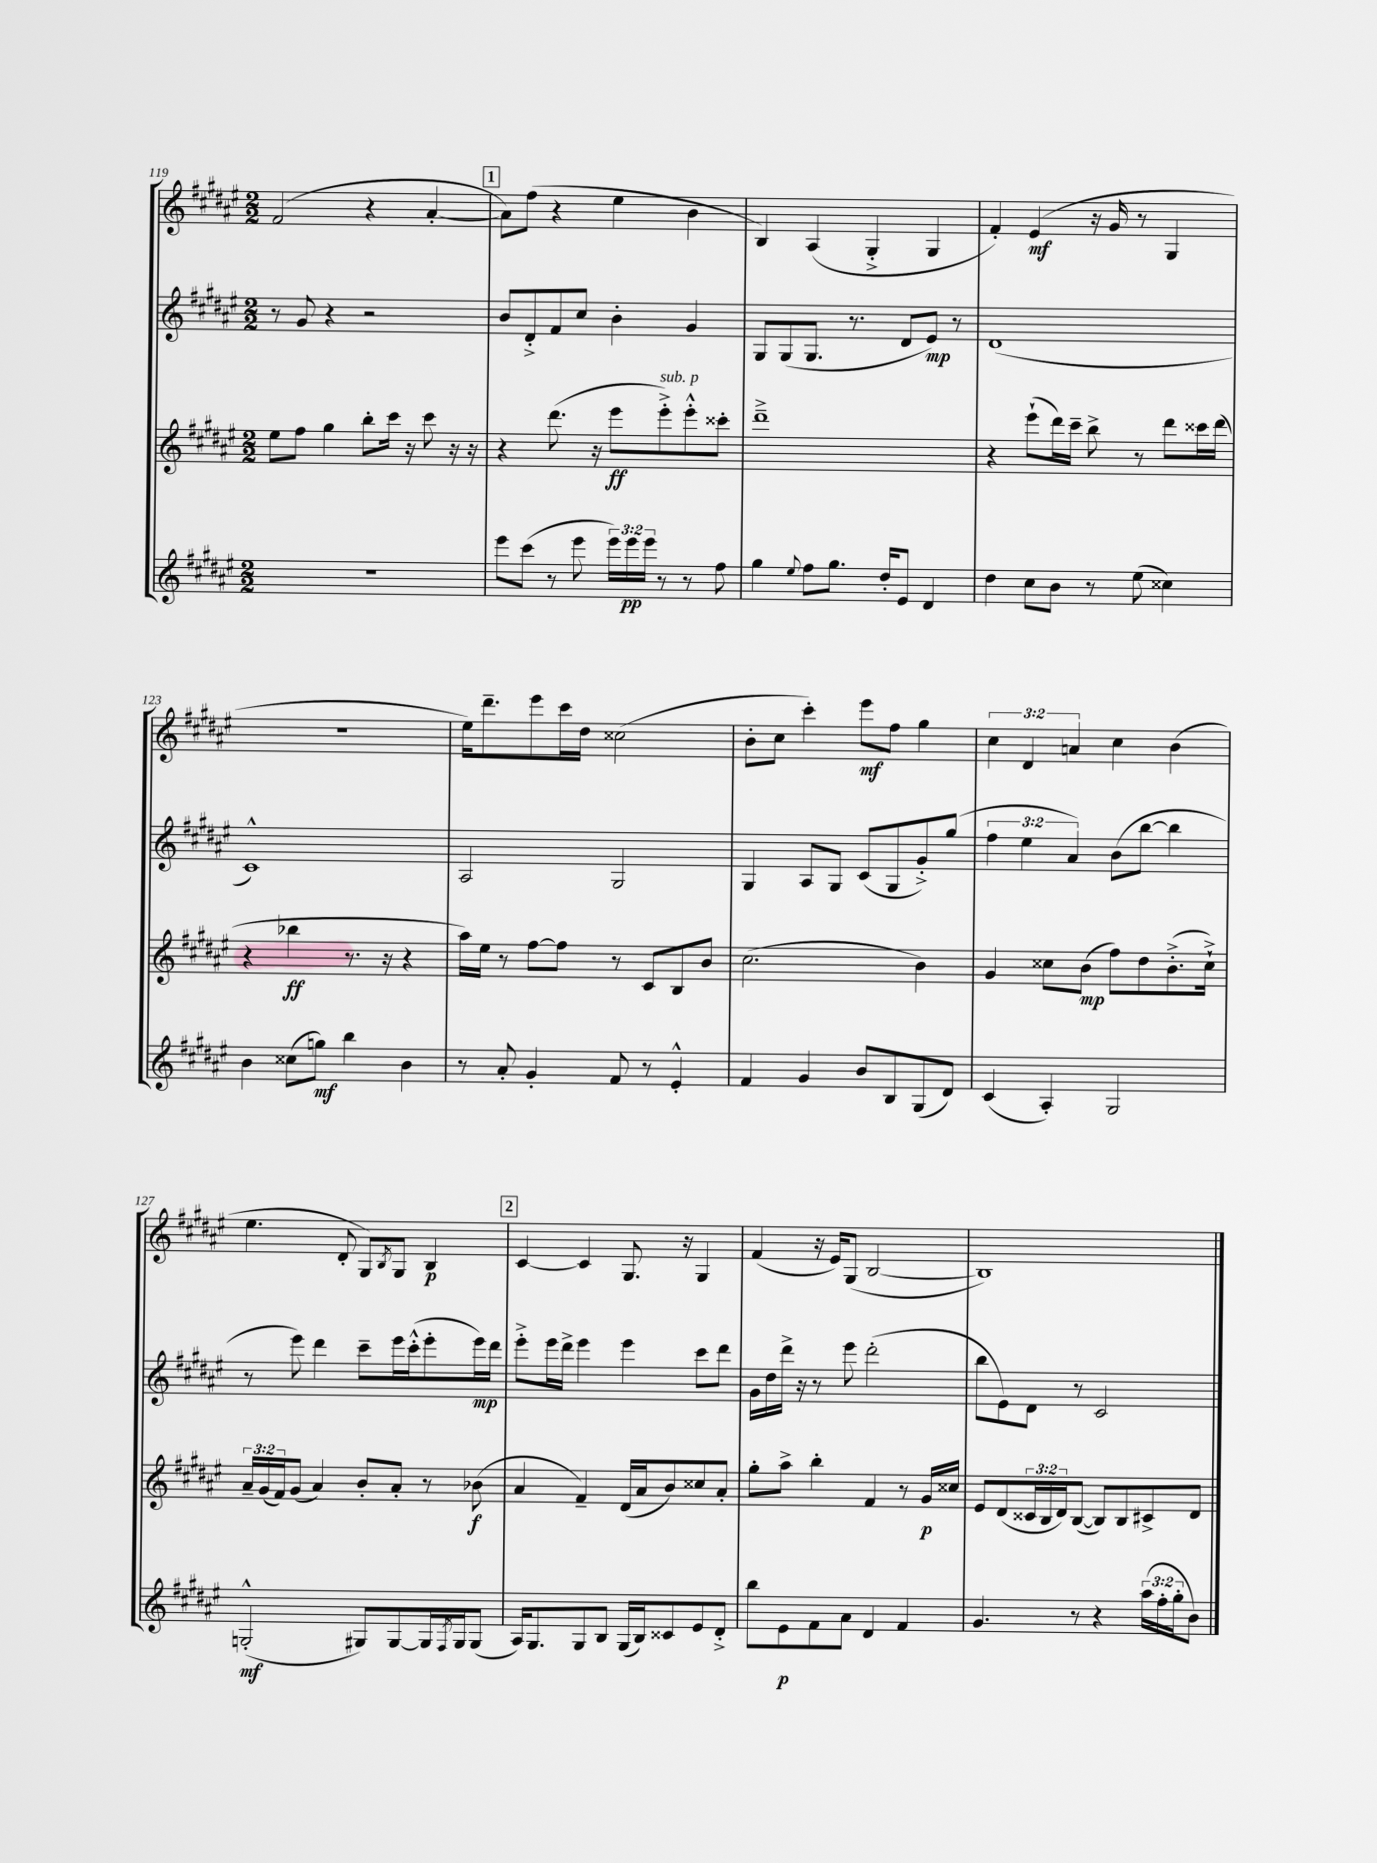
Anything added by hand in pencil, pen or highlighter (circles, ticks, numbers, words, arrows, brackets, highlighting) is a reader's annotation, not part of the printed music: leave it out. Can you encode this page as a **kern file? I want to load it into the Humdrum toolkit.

**kern	**dynam	**kern	**dynam	**kern	**dynam	**kern	**dynam
*part4	*part4	*part3	*part3	*part2	*part2	*part1	*part1
*staff4	*staff4	*staff3	*staff3	*staff2	*staff2	*staff1	*staff1
*clefG2	*	*clefG2	*	*clefG2	*	*clefG2	*
*k[f#c#g#d#a#e#]	*	*k[f#c#g#d#a#e#]	*	*k[f#c#g#d#a#e#]	*	*k[f#c#g#d#a#e#]	*
*M2/2	*	*M2/2	*	*M2/2	*	*M2/2	*
=119	=119	=119	=119	=119	=119	=119	=119
1r	.	8ee#\L	.	8r	.	(2f#/	.
.	.	8ff#\J	.	8g#/	.	.	.
.	.	4gg#\	.	4r	.	.	.
.	.	8bb'\L	.	2r	.	4r	.
.	.	16ccc#\Jk	.	.	.	.	.
.	.	16r	.	.	.	.	.
.	.	8ccc#\	.	.	.	[4a#'/	.
.	.	16r	.	.	.	.	.
.	.	16r	.	.	.	.	.
!!LO:REH:place=s1:t=1
=120	=120	=120	=120	=120	=120	=120	=120
8eee#\L	.	4r	.	8b/L	.	8a#\L])	.
(8ccc#\J	.	.	.	8d#'^/	.	(8ff#\J	.
8r	.	(8.ddd#\	.	8f#/	.	4r	.
8eee#\	.	.	.	8cc#/J	.	.	.
.	.	16r	.	.	.	.	.
24eee#\LL)	.	8eee#\L	ff	4b'\	.	4ee#\	.
24eee#\	pp	.	.	.	.	.	.
24eee#\JJ	.	.	.	.	.	.	.
!	!	!LO:TX:a:i:t=sub. p	!	!	!	!	!
8r	.	8eee#'^\)	.	.	.	.	.
8r	.	8eee#'^^\	.	4g#/	.	4b\	.
8ff#\	.	8ccc##X'\J	.	.	.	.	.
=121	=121	=121	=121	=121	=121	=121	=121
4gg#\	.	1ddd#~^	.	8G#/L	.	4B/)	.
.	.	.	.	(8G#/	.	.	.
8qqee#/	.	.	.	.	.	.	.
8ff#\L	.	.	.	8.G#/J	.	(4A#/	.
8.gg#\J	.	.	.	.	.	.	.
.	.	.	.	8.r	.	.	.
.	.	.	.	.	.	4G#'^/	.
16dd#'/KL	.	.	.	.	.	.	.
8e#/J	.	.	.	8d#/L	.	.	.
4d#/	.	.	.	8e#/J)	mp	4G#/	.
.	.	.	.	8r	.	.	.
=122	=122	=122	=122	=122	=122	=122	=122
4dd#\	.	4r	.	(1d#	.	4f#'/)	.
8cc#\L	.	(8eee#`\L	.	.	.	(4e#/	mf
8b\J	.	16ddd#\L)	.	.	.	.	.
.	.	16ccc#~\JJ	.	.	.	.	.
8r	.	8bb^\	.	.	.	16r	.
.	.	.	.	.	.	16g#/	.
(8ee#\	.	8r	.	.	.	8r	.
4cc##X\)	.	8ddd#\L	.	.	.	4G#/	.
.	.	16ccc##X\L	.	.	.	.	.
.	.	(16ddd#\JJ	.	.	.	.	.
!!LO:LB:g=z
=123	=123	=123	=123	=123	=123	=123	=123
4b\	.	4r	.	1c#^^)	.	1r	.
(8cc##X\L	.	4bb-X\	ff	.	.	.	.
8ggn\J)	mf	.	.	.	.	.	.
4bb\	.	8.r	.	.	.	.	.
.	.	16r	.	.	.	.	.
4b\	.	4r	.	.	.	.	.
=124	=124	=124	=124	=124	=124	=124	=124
8r	.	16aa#\LL)	.	2A#/	.	16ee#\KL)	.
.	.	16ee#\JJ	.	.	.	8.ddd#~\	.
8a#'/	.	8r	.	.	.	.	.
4g#'/	.	[8ff#\L	.	.	.	8eee#\	.
.	.	8ff#\J]	.	.	.	16ccc#\L	.
.	.	.	.	.	.	16dd#\JJ	.
8f#/	.	8r	.	2G#/	.	(2cc##X\	.
8r	.	8c#/L	.	.	.	.	.
4e#'^^/	.	8B/	.	.	.	.	.
.	.	8b/J	.	.	.	.	.
=125	=125	=125	=125	=125	=125	=125	=125
4f#/	.	(2.cc#\	.	4G#/	.	8b'\L	.
.	.	.	.	.	.	8cc#\J	.
4g#/	.	.	.	8A#/L	.	4ccc#'\)	.
.	.	.	.	8G#/J	.	.	.
8b/L	.	.	.	(8c#/L	.	8eee#\L	mf
8B/	.	.	.	8G#/	.	8ff#\J	.
(8G#/	.	4b\)	.	8g#'^/)	.	4gg#\	.
8d#/J)	.	.	.	(8gg#/J	.	.	.
=126	=126	=126	=126	=126	=126	=126	=126
(4c#/	.	4g#/	.	6ff#\	.	6cc#\	.
.	.	.	.	6ee#\	.	6d#/	.
4A#'/)	.	8cc##X\L	.	.	.	.	.
.	.	.	.	6a#/)	.	6an/	.
.	.	(8b\J	mp	.	.	.	.
2G#/	.	8ff#\L)	.	(8b\L	.	4cc#\	.
.	.	8dd#\	.	[8bb\J	.	.	.
.	.	(8.b'^\	.	4bb\]	.	(4b\	.
.	.	16cc##`^\Jk)	.	.	.	.	.
!!LO:LB:g=z
=127	=127	=127	=127	=127	=127	=127	=127
(2Gn'^^/	mf	24a#~/LL	.	8r	.	4.ee#\	.
.	.	(24g#/	.	.	.	.	.
.	.	24f#/J)	.	.	.	.	.
.	.	(8g#/J	.	8eee#\)	.	.	.
.	.	4a#/)	.	4ddd#\	.	.	.
.	.	.	.	.	.	8d#'/	.
8G#X/L)	.	8b'/L	.	8ccc#~\L	.	8G#/L)	.
.	.	.	.	.	.	8qB/	.
[8G#/	.	8a#'/J	.	16eee#\L	.	8G#/J	.
.	.	.	.	(16ccc#'^^\J	.	.	.
16G#/L]	.	8r	.	8eee#'\	.	4B/	p
8qF#/	.	.	.	.	.	.	.
16G#/J	.	.	.	.	.	.	.
(8G#/J	.	(8b-X\	f	16eee#\L)	mp	.	.
.	.	.	.	16ddd#\JJ	.	.	.
!!LO:REH:place=s1:t=2
=128	=128	=128	=128	=128	=128	=128	=128
16A#/KL)	.	4a#/	.	8eee#'^\L	.	[4c#/	.
8.G#/	.	.	.	.	.	.	.
.	.	.	.	16eee#\L	.	.	.
.	.	.	.	16ddd#^\JJ	.	.	.
8G#/	.	4f#~/)	.	4eee#\	.	4c#/]	.
8B/J	.	.	.	.	.	.	.
(16G#/LL	.	(16d#/LL	.	4eee#\	.	8.G#/	.
16B/J)	.	16a#/J	.	.	.	.	.
8c##X/	.	8b/)	.	.	.	.	.
.	.	.	.	.	.	16r	.
8e#/	.	8cc##X/	.	8ccc#\L	.	4G#/	.
8d#'^/J	.	8a#'/J	.	8ddd#\J	.	.	.
=129	=129	=129	=129	=129	=129	=129	=129
8bb\L	.	8gg#'\L	.	16g#\LL	.	(4f#/	.
.	.	.	.	16dd#\	.	.	.
8e#\	p	8aa#^\J	.	16ddd#^\JJ	.	.	.
.	.	.	.	16r	.	.	.
8f#\	.	4bb'\	.	8r	.	16r	.
.	.	.	.	.	.	16e#/KL)	.
8a#\J	.	.	.	8eee#\	.	(8G#/J	.
4d#/	.	4f#/	.	(2ddd#'\	.	[2B/	.
4f#/	.	8r	.	.	.	.	.
.	.	16g#/LL	p	.	.	.	.
.	.	16cc##X/JJ	.	.	.	.	.
=130	=130	=130	=130	=130	=130	=130	=130
4.g#/	.	8e#/L	.	8bb\L	.	1B])	.
.	.	(8d#/	.	8e#\)	.	.	.
.	.	24c##X/L	.	8d#\J	.	.	.
.	.	24B/	.	.	.	.	.
.	.	24d#/J)	.	.	.	.	.
8r	.	([8B/J	.	8r	.	.	.
4r	.	8B/L])	.	2c#/	.	.	.
.	.	8B/	.	.	.	.	.
(24aa#\LL	.	8c#X^/	.	.	.	.	.
24ff#'\	.	.	.	.	.	.	.
24gg#'\J	.	.	.	.	.	.	.
8b\J)	.	8d#/J	.	.	.	.	.
==	==	==	==	==	==	==	==
*-	*-	*-	*-	*-	*-	*-	*-
